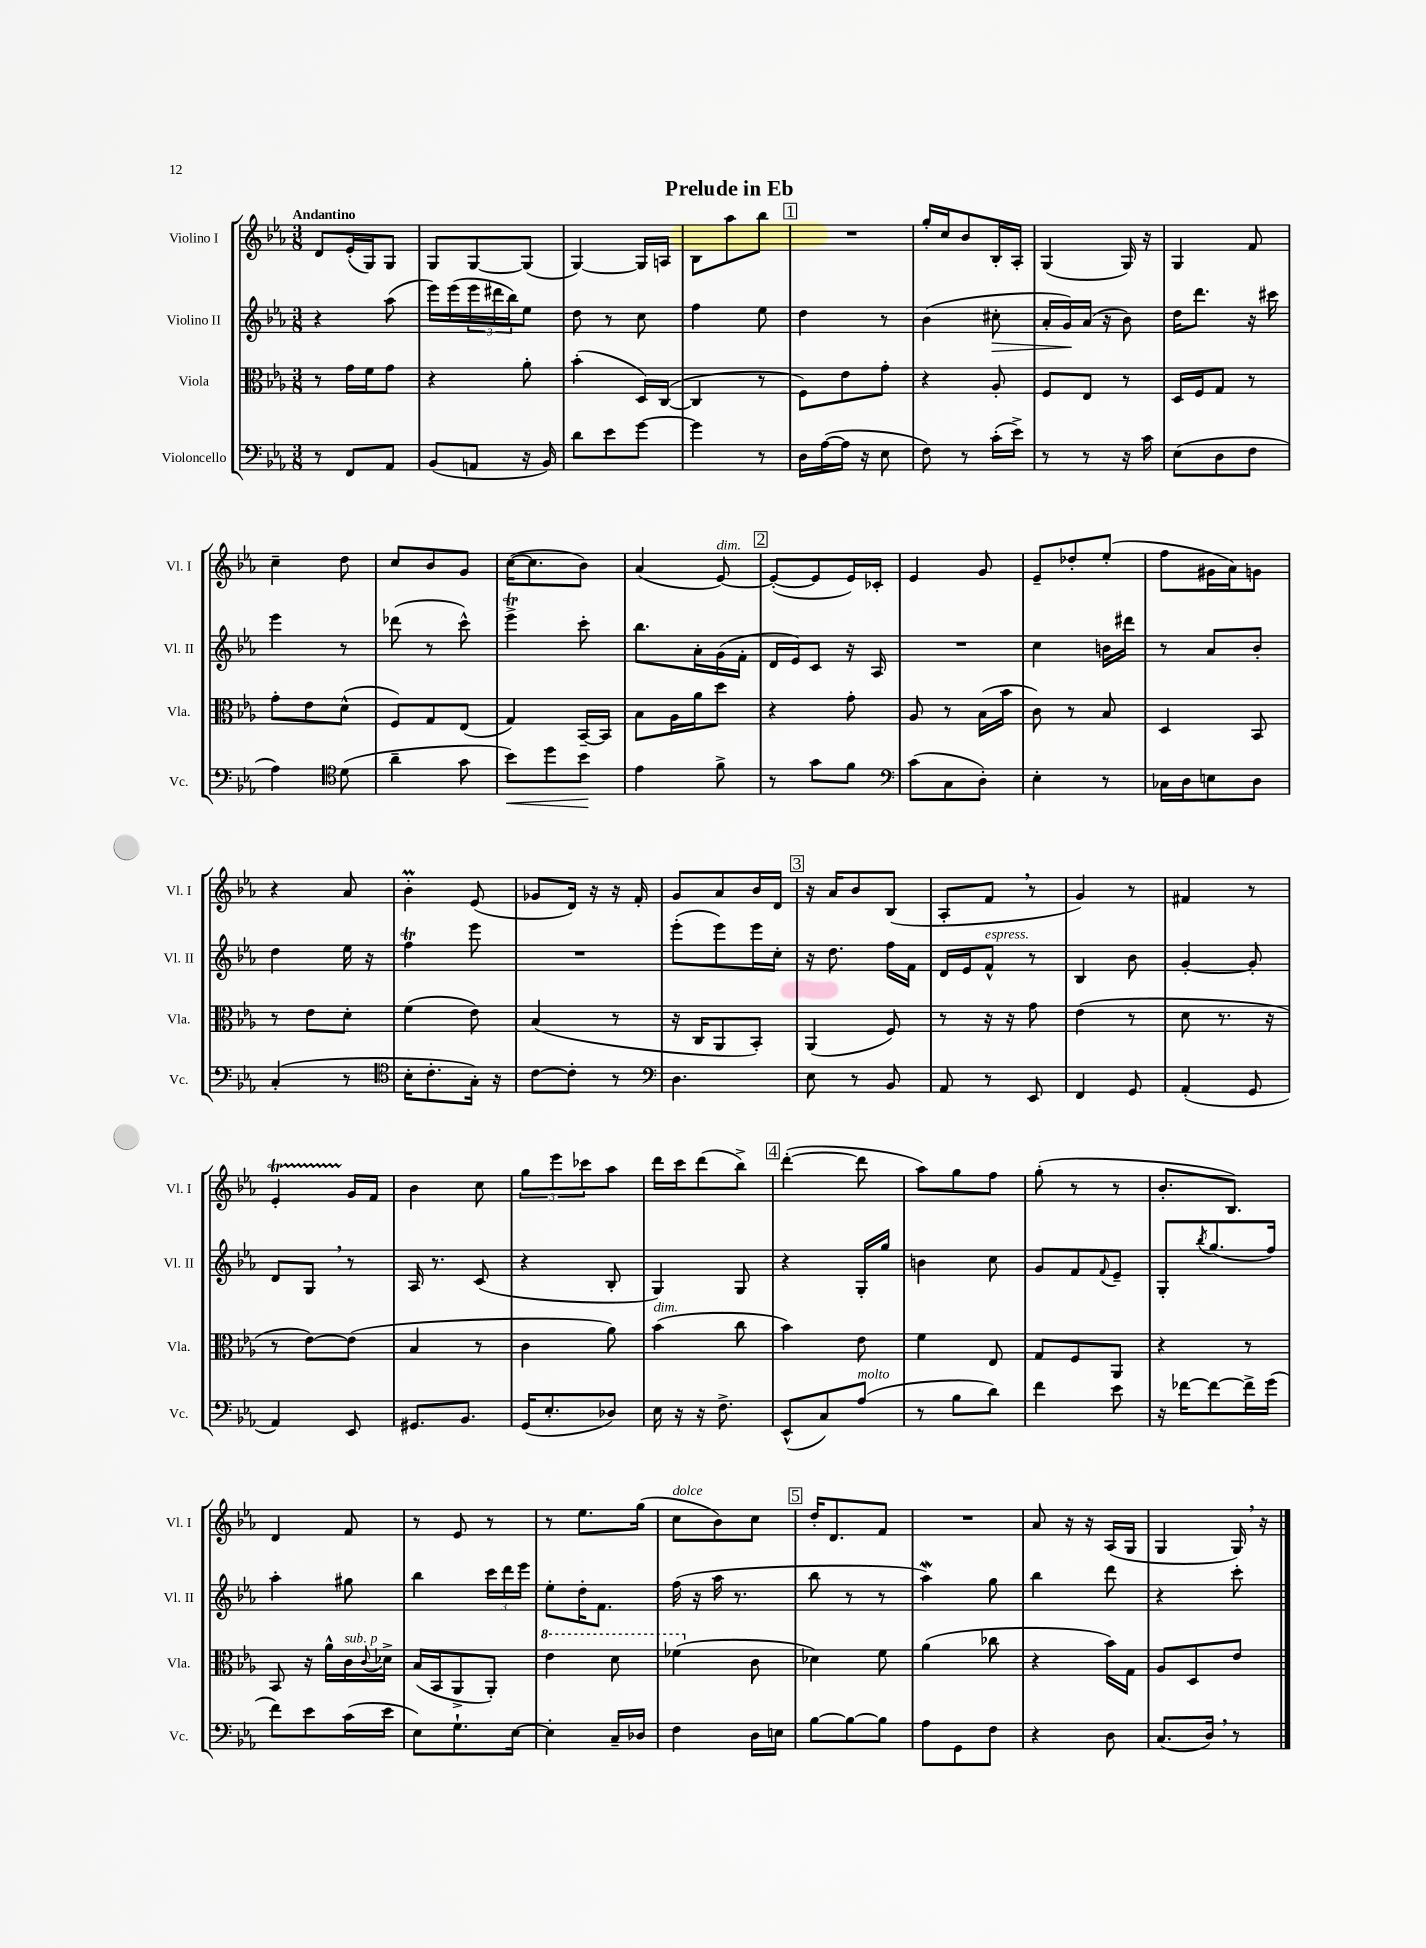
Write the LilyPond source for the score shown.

\header { title = "Prelude in Eb" }
<<
\new StaffGroup <<
\new Staff = "s0" \with { instrumentName = "Violino I" shortInstrumentName = "Vl. I" } {
    \clef treble \key ees \major \numericTimeSignature \time 3/8 \tempo "Andantino"
    d'8 ees'16-.( g16) g8 |
    g8 g8~ g8( |
    g4~) g16 a16 |
    bes8 aes''8 bes''8 |
    \mark \markup { \box "1" } R4. |
    g''16-. c''16 bes'8 bes16-. aes16-. |
    g4( g16) r16 |
    g4 f'8 |
    c''4-- d''8 |
    c''8 bes'8 g'8 |
    c''16~( c''8. bes'8) |
    aes'4( ees'8~^\markup { \italic "dim." }) |
    \mark \markup { \box "2" } ees'8~-.( ees'8 ees'16) ces'16-. |
    ees'4 g'8 |
    ees'8-- des''8-. ees''8-.( |
    f''8 gis'16 aes'16) g'8 |
    r4 aes'8 |
    bes'4-.\prall ees'8( |
    ges'8 d'16) r16 r16 f'16-. |
    g'8 aes'8 bes'16 d'16 |
    \mark \markup { \box "3" } r16 aes'16 bes'8 bes8( |
    aes8-. f'8 \breathe r8 |
    g'4) r8 |
    fis'4 r8 |
    ees'4-.\startTrillSpan g'16\stopTrillSpan f'16 |
    bes'4 c''8 |
    \tuplet 3/2 { g''8 ees'''8 ces'''8 } aes''8 |
    d'''16 c'''16 d'''8( bes''8->) |
    \mark \markup { \box "4" } d'''4~-.( d'''8 |
    aes''8) g''8 f''8 |
    g''8-.( r8 r8 |
    bes'8.-. bes8.) |
    d'4 f'8 |
    r8 ees'8 r8 |
    r8 ees''8. g''16( |
    c''8^\markup { \italic "dolce" } bes'8) c''8 |
    \mark \markup { \box "5" } d''16-. d'8. f'8 |
    R4. |
    aes'8 r16 r16 aes16( g16 |
    g4 g16) \breathe r16 \bar "|." |
}
\new Staff = "s1" \with { instrumentName = "Violino II" shortInstrumentName = "Vl. II" } {
    \clef treble \key ees \major \numericTimeSignature \time 3/8
    r4 aes''8( |
    ees'''16) ees'''16( \tuplet 3/2 { ees'''16 dis'''16 bes''16) } ees''8 |
    d''8 r8 c''8 |
    f''4 ees''8 |
    \mark \markup { \box "1" } d''4 r8 |
    bes'4( cis''8-.\> |
    aes'16-. g'16\!) aes'16( r16 bes'8) |
    d''16 d'''8. r16 cis'''16 |
    ees'''4 r8 |
    des'''8( r8 c'''8-^) |
    ees'''4->\trill c'''8-. |
    bes''8. aes'16-. g'16( f'16-. |
    \mark \markup { \box "2" } d'16 ees'16) c'8 r16 aes16 |
    R4. |
    c''4 b'16 dis'''16 |
    r8 aes'8 bes'8-. |
    d''4 ees''16 r16 |
    f''4\trill ees'''8 |
    R4. |
    ees'''8-.( ees'''8) ees'''16 c''16-. |
    \mark \markup { \box "3" } r16 d''8. f''16 f'16 |
    d'16 ees'16 f'8-^^\markup { \italic "espress." } r8 |
    bes4 bes'8 |
    g'4~-. g'8-. |
    d'8 g8 \breathe r8 |
    aes16 r8. c'8( |
    r4 bes8-. |
    g4) g8 |
    \mark \markup { \box "4" } r4 g16-. g''16 |
    b'4 c''8 |
    g'8 f'8 \appoggiatura { f'8 } ees'8-- |
    g8-. \acciaccatura { bes''8 } g''8.( f''16) |
    aes''4-. gis''8 |
    bes''4 \tuplet 3/2 { c'''16 d'''16 ees'''16 } |
    ees''8-. d''16-. f'8. |
    f''16( r16 aes''16 r8. |
    \mark \markup { \box "5" } bes''8 r8 r8 |
    aes''4\mordent) g''8 |
    bes''4 d'''8 |
    r4 c'''8-. \bar "|." |
}
\new Staff = "s2" \with { instrumentName = "Viola" shortInstrumentName = "Vla." } {
    \clef alto \key ees \major \numericTimeSignature \time 3/8
    r8 g'16 f'16 g'8 |
    r4 aes'8-. |
    bes'4-.( d16) c16~( |
    c4 r8 |
    \mark \markup { \box "1" } f8) ees'8 g'8-. |
    r4 aes8-. |
    f8 ees8 r8 |
    d16 f16 g8 r8 |
    g'8-. ees'8 d'8-^( |
    f8) g8 ees8( |
    g4) bes,16~-- bes,16 |
    bes8 aes16 aes'16 d''8 |
    \mark \markup { \box "2" } r4 g'8-. |
    aes8 r8 bes16( bes'16 |
    c'8) r8 bes8 |
    d4 bes,8 |
    r8 ees'8 d'8-. |
    f'4( ees'8) |
    bes4( r8 |
    r16 c16 aes,8 bes,8-.) |
    \mark \markup { \box "3" } aes,4( f8) |
    r8 r16 r16 g'8 |
    ees'4( r8 |
    d'8 r8. r16 |
    r8 ees'8~) ees'8( |
    bes4 r8 |
    c'4 aes'8) |
    bes'4^\markup { \italic "dim." }( c''8 |
    \mark \markup { \box "4" } bes'4) ees'8 |
    f'4 ees8 |
    g8 f8 aes,8 |
    r4 r8 |
    bes,8 r16 aes'16-^ c'16^\markup { \italic "sub. p" } \appoggiatura { c'8 } des'16-> |
    bes16( bes,16 aes,8-> aes,8-.) |
    \ottava #1 ees''4 d''8 |
    fes''4( \ottava #0 c'8 |
    \mark \markup { \box "5" } des'4) f'8 |
    aes'4( ces''8 |
    r4 bes'16) g16 |
    aes8 d8 ees'8 \bar "|." |
}
\new Staff = "s3" \with { instrumentName = "Violoncello" shortInstrumentName = "Vc." } {
    \clef bass \key ees \major \numericTimeSignature \time 3/8
    r8 f,8 aes,8 |
    bes,8( a,8 r16 bes,16) |
    d'8 ees'8 g'8~ |
    g'4 r8 |
    \mark \markup { \box "1" } d16 aes16~( aes16 r16 ees8 |
    f8) r8 c'16-.( ees'16->) |
    r8 r8 r16 c'16 |
    ees8( d8 f8 |
    aes4) \clef tenor d'8( |
    aes'4-- g'8 |
    bes'8\<) d''8 bes'8\! |
    ees'4 f'8-> |
    \mark \markup { \box "2" } r8 g'8 f'8 |
    \clef bass c'8( c8 d8-.) |
    ees4-. r8 |
    ces16 d16 e8 d8 |
    c4-.( r8 |
    \clef tenor bes16-. c'8.-. g16-.) r16 |
    c'8~ c'8-. r8 |
    \clef bass d4. |
    \mark \markup { \box "3" } ees8 r8 bes,8 |
    aes,8 r8 ees,8 |
    f,4 g,8 |
    aes,4-.( g,8 |
    aes,4) ees,8 |
    gis,8. bes,8. |
    g,16( ees8.-. des8) |
    ees16 r16 r16 f8.-> |
    \mark \markup { \box "4" } ees,8-^( c8) aes8^\markup { \italic "molto" }( |
    r8 bes8 d'8) |
    f'4 ees'8 |
    r16 fes'16~ fes'8~ fes'16-> g'16( |
    f'8) ees'8 c'16( ees'16 |
    ees8) g8.-! ees16~ |
    ees4-. c16-- des16 |
    f4 d16 e16 |
    \mark \markup { \box "5" } bes8~ bes8~ bes8 |
    aes8 g,8 f8 |
    r4 d8 |
    c8.( d16) \breathe r8 \bar "|." |
}
>>
>>
\layout { \context { \Score \remove "Bar_number_engraver" } }
